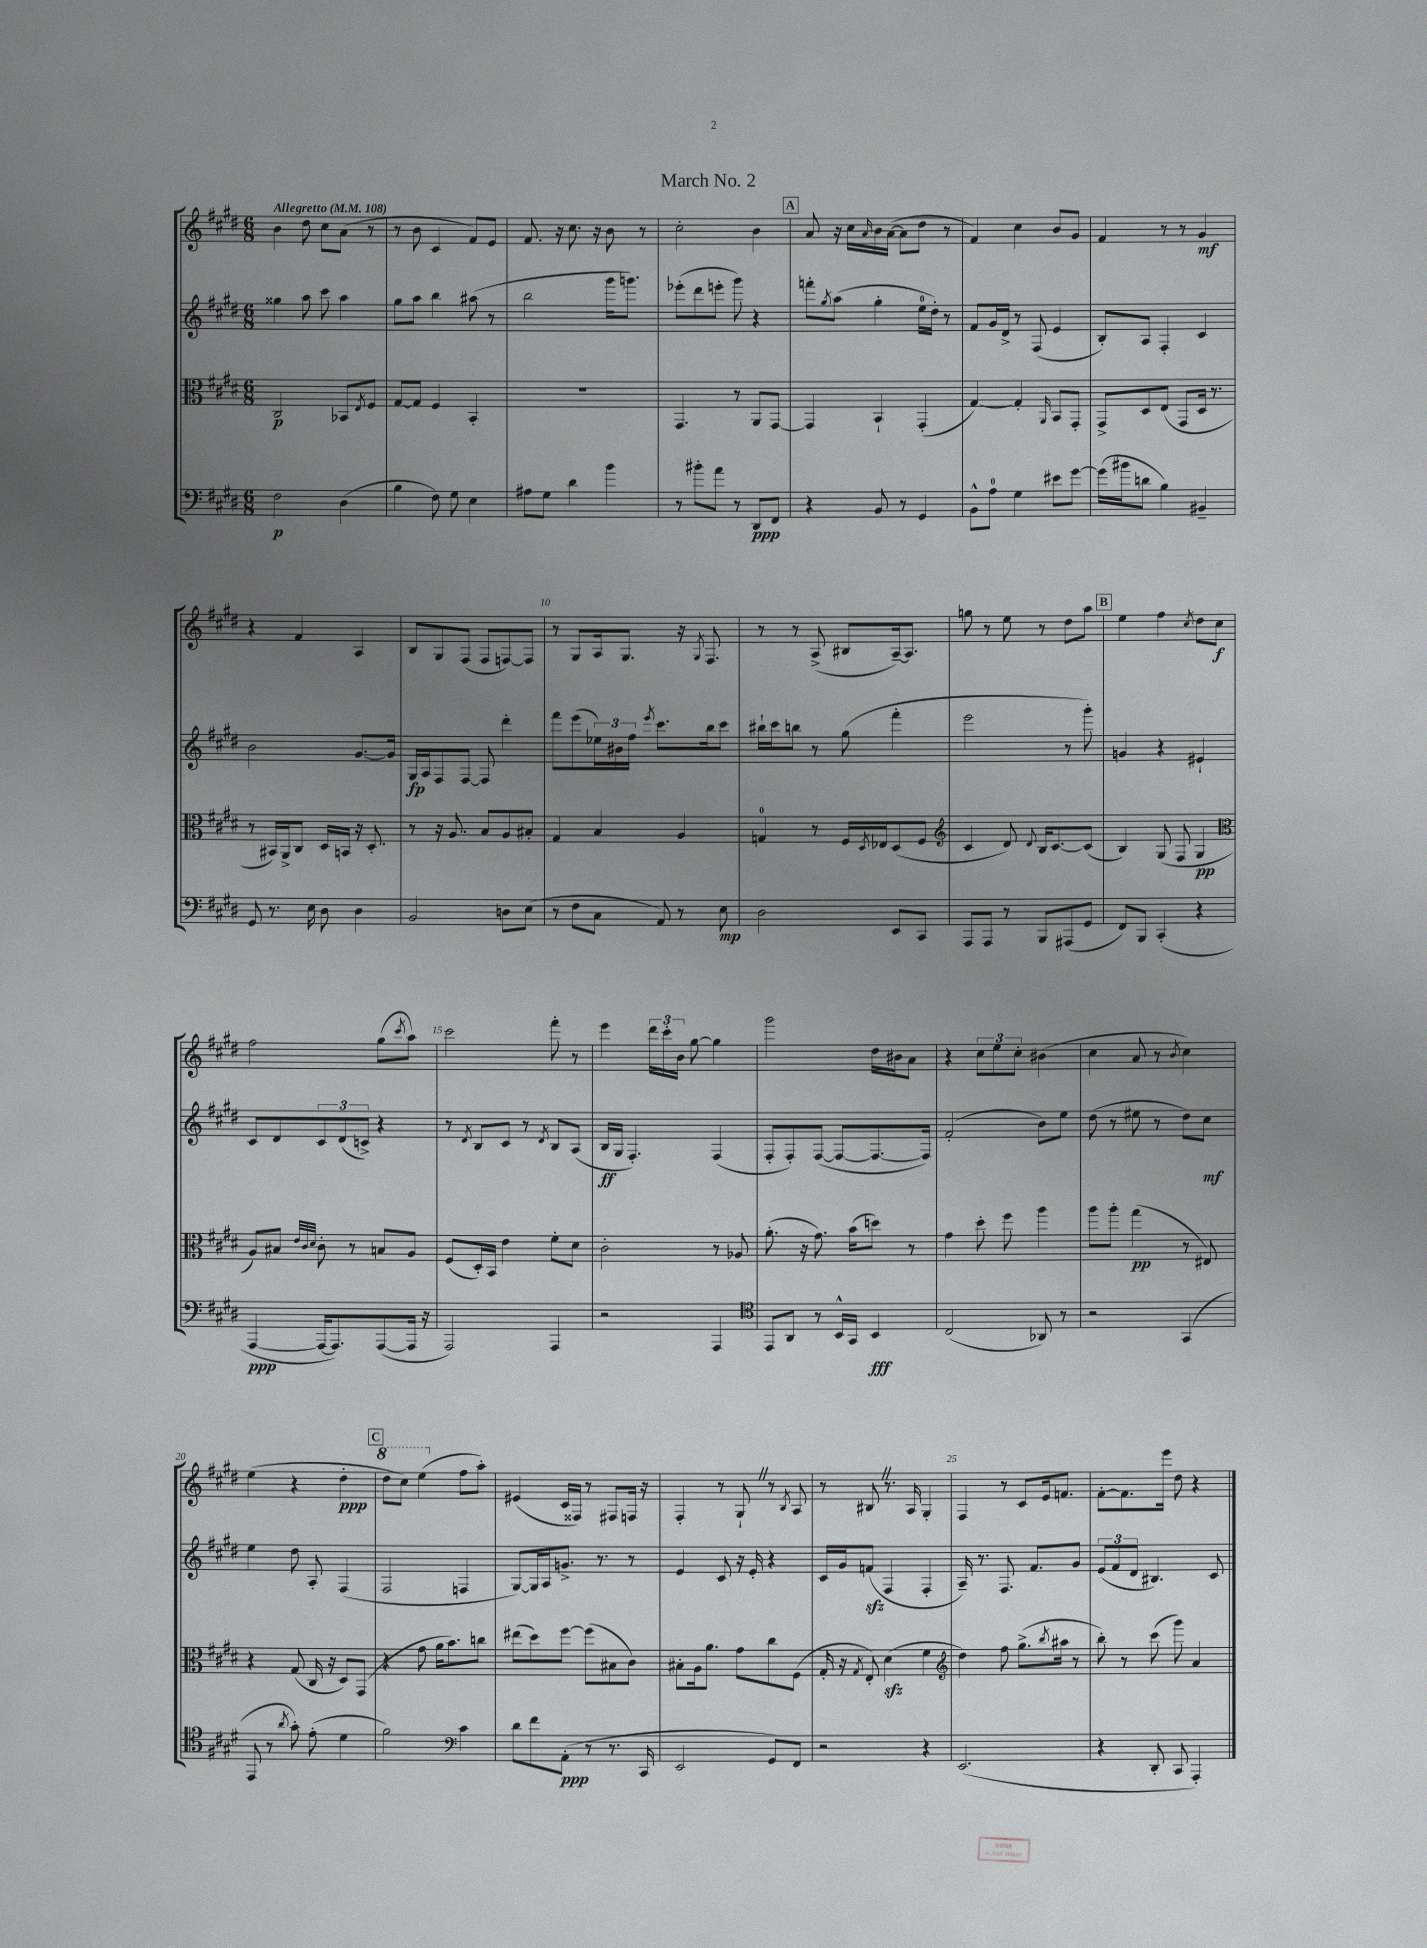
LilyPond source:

\header { title = "March No. 2" }
<<
\new StaffGroup <<
\new Staff = "s0" {
    \clef treble \key e \major \numericTimeSignature \time 6/8 \tempo "Allegretto" 4 = 108
    b'4 dis''8 cis''8 a'8( r8 |
    r8 b'8 cis'4 fis'8) e'8 |
    fis'8. r16 cis''8. r16 b'8 r8 |
    cis''2-. b'4 |
    \mark \markup { \box "A" } a'8 r16 cis''16 \grace { a'16 } b'16 a'16~( a'8 dis''8 r8 |
    fis'4) cis''4 b'8 gis'8 |
    fis'4 r8 r8 gis'4\mf |
    r4 fis'4 a4 |
    b8 gis8 fis8( fis8 f8~) f8 |
    r8 gis8 a16 gis8. r16 \acciaccatura { gis8 } fis8. |
    r8 r8 a8->( bis8 a16~--) a8. |
    g''8 r8 e''8 r8 dis''8 a''8 |
    \mark \markup { \box "B" } e''4 fis''4 \acciaccatura { cis''8 } dis''8 cis''8\f |
    fis''2 gis''8( \acciaccatura { cis'''8 } a''8) |
    cis'''2 fis'''8-. r8 |
    e'''4 \tuplet 3/2 { dis'''16 cis'''16-. b'16 } gis''8~ gis''4 |
    gis'''2 dis''16 bis'16 a'8 |
    r4 \tuplet 3/2 { cis''8 e''8 cis''8-. } bis'4( |
    cis''4 a'8 r8 \acciaccatura { b'8 } cis''4) |
    e''4( r4 dis''4-.\ppp |
    \mark \markup { \box "C" } \ottava #1 dis'''8 cis'''8) e'''4( \ottava #0 fis''8 a''8-.) |
    eis'4( cis'16 fisis16) r8 fis8 f16 r16 |
    fis4-. r8 gis8-! \once \override BreathingSign.text = \markup { \musicglyph "scripts.caesura.straight" } \breathe r8 \acciaccatura { b8 } a8 |
    r8 bis8 \once \override BreathingSign.text = \markup { \musicglyph "scripts.caesura.straight" } \breathe r8. a16 gis4-. |
    fis4 r8 cis'8 e'16 f'8. |
    fis'8~-. fis'8. e'''16 dis''8 r4 \bar "|." |
}
\new Staff = "s1" {
    \clef treble \key e \major \numericTimeSignature \time 6/8
    gisis''4 a''8 cis'''8 a''4 |
    gis''8 a''8 b''4 ais''8( r8 |
    b''2 gis'''16 g'''8.) |
    ees'''8-.( dis'''8 e'''8-. gis'''8) r4 |
    \mark \markup { \box "A" } f'''8-. \acciaccatura { gis''8 } a''8( gis''4-. e''16-0 dis''16-.) r8 |
    fis'8 gis'16 dis'16-> r8 fis8( e'4 |
    b8-.) a8 fis4-. cis'4 |
    b'2 gis'8.~ gis'16 |
    gis16\fp a16 fis8 fis8~ fis8 dis'''4-. |
    fis'''8 e'''8( \tuplet 3/2 { ees''16) bis'16 fis''16 } \acciaccatura { e'''8 } cis'''8. b''16 cis'''8 |
    bis''16-! cis'''16 b''8 r8 gis''8( fis'''4-. |
    e'''2 r8 gis'''8-.) |
    \mark \markup { \box "B" } g'4 r4 eis'4-! |
    cis'8 dis'8 \tuplet 3/2 { cis'8 dis'8( c'8->) } r4 |
    r8 \acciaccatura { dis'8 } b8 cis'8 r8 \acciaccatura { dis'8 } b8 a8( |
    b16\ff gis16 fis4.-.) fis4( |
    fis8-. fis8-.) fis8~( fis8~ fis8.~ fis16) |
    fis'2-.( b'8) e''8 |
    dis''8( r8 eis''8 r8 dis''8) cis''8\mf |
    e''4 dis''8 a8-. fis4( |
    \mark \markup { \box "C" } fis2 f4 |
    gis8~) gis16 a16 g'8.-> r8. r8 |
    e'4 cis'8 r16 e'16-. r4 |
    cis'16 gis'16 f'8\sfz( fis4 fis4-. |
    a16--) r8. fis8. fis'8. gis'8 |
    \tuplet 3/2 { e'8( fis'8 dis'8 } bis4.) cis'8 \bar "|." |
}
\new Staff = "s2" {
    \clef alto \key e \major \numericTimeSignature \time 6/8
    cis2\p bes,8 \acciaccatura { e8 } fis8 |
    gis8~ gis8 fis4 b,4-. |
    R2. |
    gis,4. r8 a,8 gis,8~ |
    \mark \markup { \box "A" } gis,4 b,4-! gis,4-.( |
    gis4~) gis4-. \grace { a,16 } b,8 gis,8-. |
    gis,8-> dis8 e8( gis,8 dis16 r8. |
    r8 bis,16) a,16-> cis8 dis16 b,16 r16 dis8.-. |
    r8 r16 a8. b8 a8 bis8-. |
    gis4 b4 a4 |
    g4-0 r8 fis16 \acciaccatura { dis8 } ees16 dis8( fis8 |
    \clef treble cis'4 dis'8) \appoggiatura { dis'8 } b16 cis'8.~ cis'8( |
    \mark \markup { \box "B" } b4) gis8( fis8 gis4\pp |
    \clef alto a8) bis8 \grace { e'32 cis'32 dis'32 } cis'8-. r8 b8 a8 |
    fis8( dis16-.) b,16 e'4 fis'8-. dis'8 |
    cis'2-. r8 aes8 |
    a'8.-.( r16 gis'8.) b'16( d''8) r8 |
    gis'4 dis''8-. fis''8 a''4 |
    a''8 a''8-. gis''4\pp( r8 eis8) |
    r4 gis8( cis16 r16 dis8) gis,8( |
    \mark \markup { \box "C" } r4 gis'8 a'16 b'8.) c''8 |
    eis''8( dis''8) fis''8~ fis''8( bis8 cis'8) |
    bis8-. a16 a'8. gis'8 cis''8 fis8( |
    gis16-. r16 \acciaccatura { gis8 } e8-.) dis'4\sfz( fis'4 |
    \clef treble dis''4) fis''8 gis''8.->( \acciaccatura { b''8 } ais''16 r8 |
    b''8-.) r8 cis'''8( gis'''8) a'4 \bar "|." |
}
\new Staff = "s3" {
    \clef bass \key e \major \numericTimeSignature \time 6/8
    fis2\p dis4( |
    b4 fis8) gis8 e4 |
    ais8 gis8 dis'4 b'4 |
    r8 bis'8-. a'8 r8 dis,8\ppp fis,8 |
    \mark \markup { \box "A" } r4 b,8 r8 gis,4 |
    b,8-^ a8-0 gis4 eis'8 gis'8~ |
    gis'16( bis'16 d'8 b4) bis,4-- |
    gis,8 r8. e16 dis8 dis4 |
    b,2 d8 e8( |
    r8 fis8 cis8 a,8) r8 e8\mp |
    dis2 e,8 cis,8 |
    a,,8 a,,8 r8 b,,8 ais,,8( gis,8 |
    \mark \markup { \box "B" } fis,8) b,,8 cis,4-.( r4 |
    a,,4~\ppp a,,16~ a,,8.) a,,8~( a,,16 r16 |
    a,,2) a,,4 |
    r2 a,,4 |
    \clef tenor e,8 a,8 r8 b,16-^ gis,16 b,4\fff |
    cis2( aes,8) r8 |
    r2 gis,4( |
    e,8 r8 \acciaccatura { a'8 } gis'8-.) e'8-.( dis'4 |
    \mark \markup { \box "C" } fis'2) \clef bass cis'4 |
    dis'8 fis'8 a,8-.\ppp( r8 r8. cis,16 |
    e,2 gis,8) fis,8 |
    r2 r4 |
    e,2.( |
    r4 dis,8-. cis,8 a,,4-.) \bar "|." |
}
>>
>>
\layout { \context { \Score \override BarNumber.break-visibility = ##(#f #t #t) barNumberVisibility = #(every-nth-bar-number-visible 5) } }
